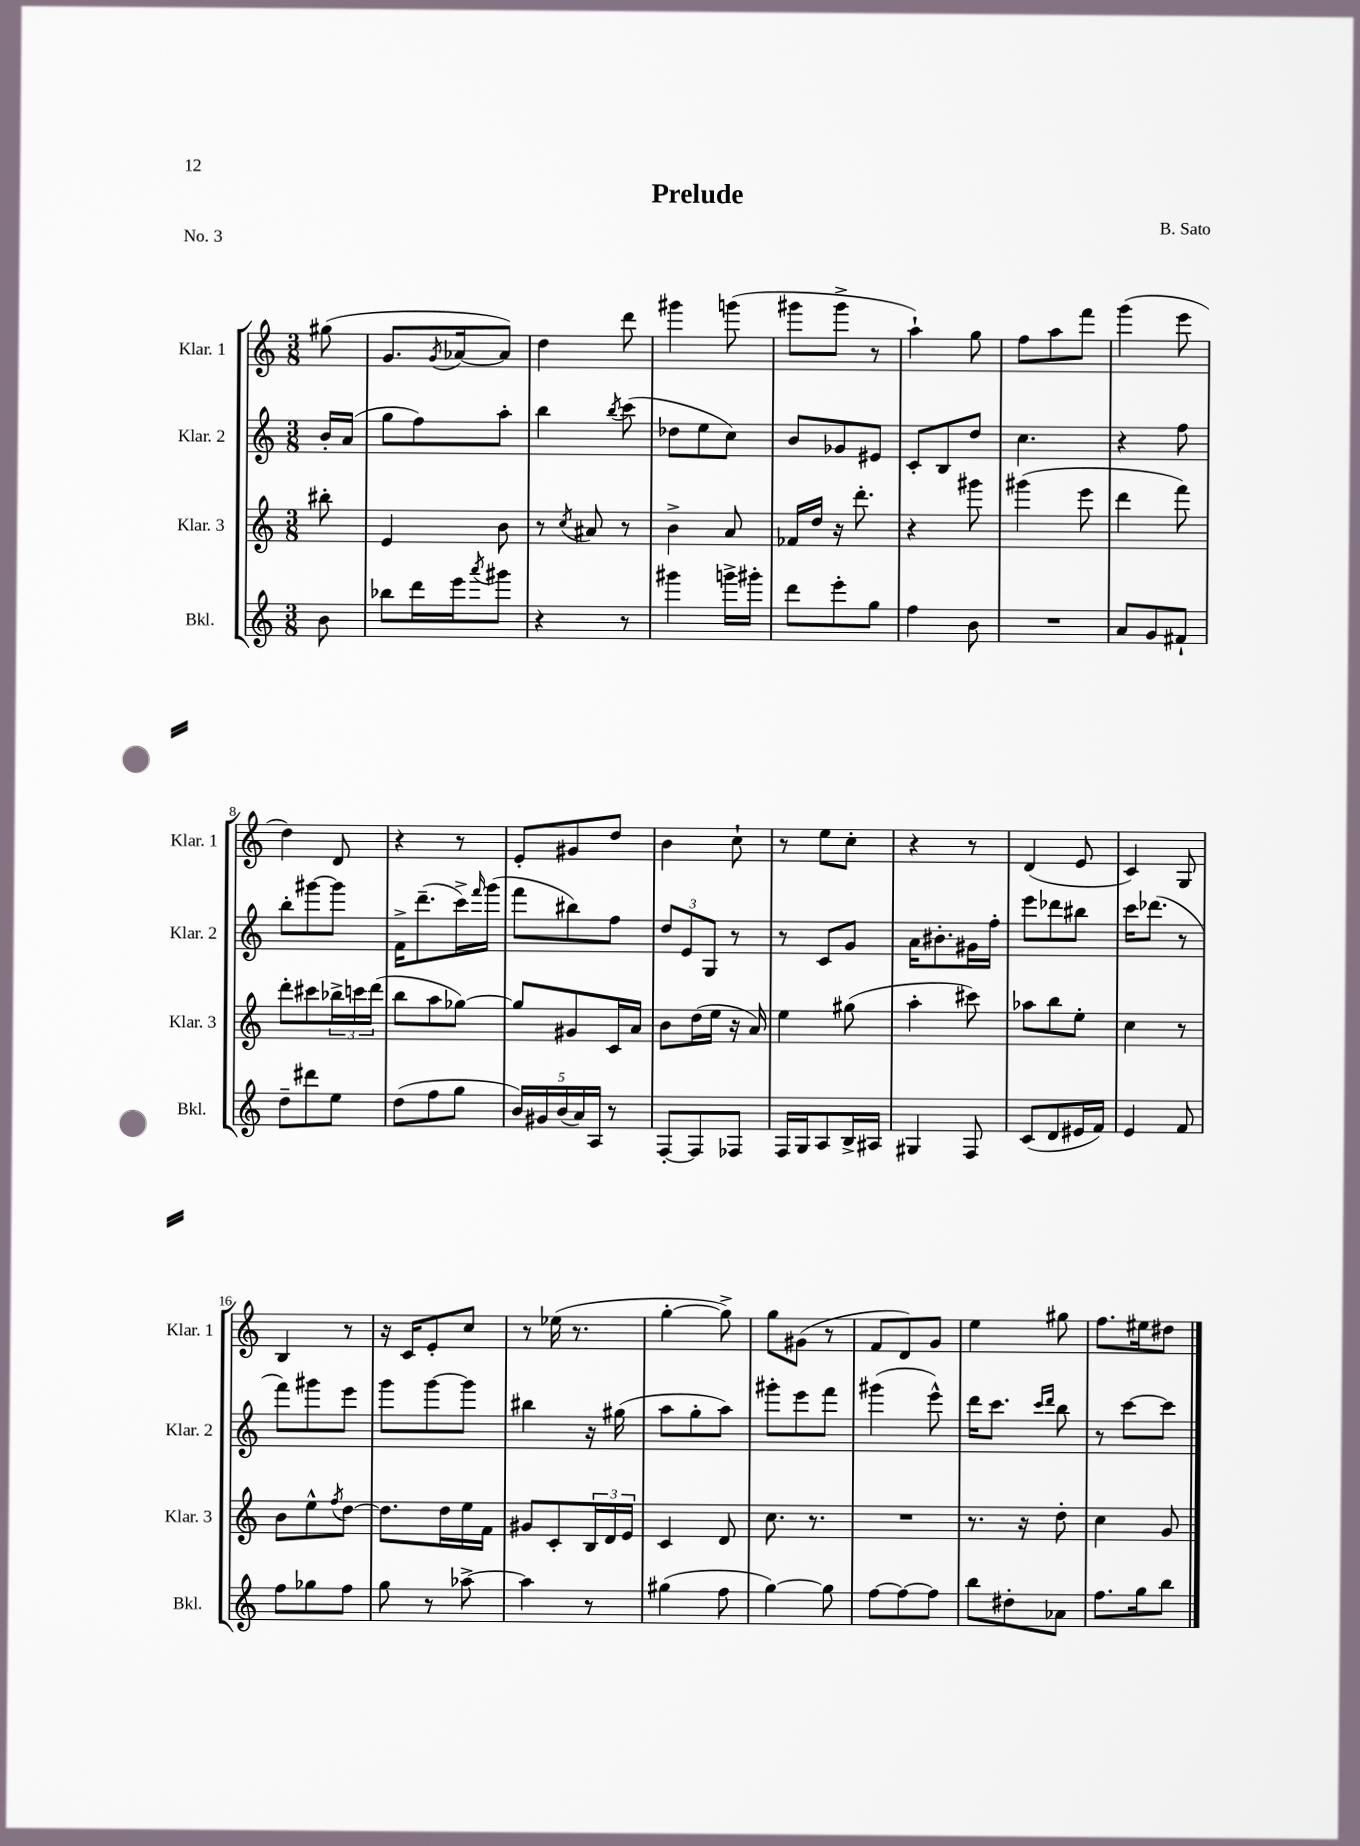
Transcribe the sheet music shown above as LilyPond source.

\header { title = "Prelude" composer = "B. Sato" piece = "No. 3" }
<<
\new StaffGroup <<
\new Staff = "s0" \with { instrumentName = "Klar. 1" shortInstrumentName = "Klar. 1" } {
    \clef treble \key c \major \numericTimeSignature \time 3/8 \partial 8
    gis''8( |
    g'8. \acciaccatura { g'8 } aes'16~ aes'8) |
    d''4 d'''8 |
    gis'''4 g'''8( |
    gis'''8 gis'''8-> r8 |
    a''4-!) g''8 |
    f''8 a''8 f'''8 |
    g'''4( e'''8 |
    d''4) d'8 |
    r4 r8 |
    e'8-. gis'8 d''8 |
    b'4 c''8-! |
    r8 e''8 c''8-. |
    r4 r8 |
    d'4( e'8 |
    c'4) g8 |
    b4 r8 |
    r16 c'16 e'8-. c''8 |
    r8 ees''16( r8. |
    g''4~-. g''8->) |
    g''8 gis'8( r8 |
    f'8 d'8) g'8 |
    e''4 gis''8 |
    f''8. eis''16 dis''8 \bar "|." |
}
\new Staff = "s1" \with { instrumentName = "Klar. 2" shortInstrumentName = "Klar. 2" } {
    \clef treble \key c \major \numericTimeSignature \time 3/8 \partial 8
    b'16-. a'16( |
    g''8 f''8) a''8-. |
    b''4 \acciaccatura { b''8 } c'''8( |
    des''8 e''8 c''8) |
    b'8 ges'8 eis'8 |
    c'8-. b8 d''8 |
    c''4. |
    r4 f''8 |
    b''8-. gis'''8~ gis'''8 |
    f'16-> d'''8.--( c'''16->) \grace { f'''16 } g'''16( |
    f'''8 bis''8) f''8 |
    \tuplet 3/2 { d''8 e'8 g8 } r8 |
    r8 c'8 g'8 |
    a'16 bis'8.-. gis'16 f''16-. |
    e'''8 des'''8 bis''8 |
    c'''16 des'''8.( r8 |
    f'''8) gis'''8 e'''8 |
    g'''8 g'''8~ g'''8 |
    bis''4 r16 gis''16( |
    a''8 g''8-. a''8) |
    gis'''8-. e'''8 f'''8 |
    gis'''4( e'''8-^) |
    d'''16 c'''8. \grace { c'''16 d'''16 } b''8 |
    r8 c'''8~ c'''8 \bar "|." |
}
\new Staff = "s2" \with { instrumentName = "Klar. 3" shortInstrumentName = "Klar. 3" } {
    \clef treble \key c \major \numericTimeSignature \time 3/8 \partial 8
    bis''8-. |
    e'4 b'8 |
    r8 \acciaccatura { c''8 } ais'8 r8 |
    b'4-> a'8 |
    fes'16 d''16 r16 d'''8.-. |
    r4 gis'''8 |
    gis'''4( e'''8 |
    d'''4 f'''8) |
    d'''8-. cis'''8 \tuplet 3/2 { bes''16-> c'''16 d'''16( } |
    b''8 a''8 ges''8~) |
    ges''8 gis'8 c'16 a'16 |
    b'8 d''16( e''16 r16 a'16) |
    e''4 gis''8( |
    a''4-. cis'''8) |
    aes''8 b''8 e''8-. |
    c''4 r8 |
    b'8 e''8-^ \acciaccatura { f''8 } d''8~ |
    d''8. d''16 e''16 f'16 |
    gis'8 c'8-. \tuplet 3/2 { b16 d'16 e'16 } |
    c'4 d'8 |
    c''8. r8. |
    R4. |
    r8. r16 d''8-. |
    c''4 g'8 \bar "|." |
}
\new Staff = "s3" \with { instrumentName = "Bkl." shortInstrumentName = "Bkl." } {
    \clef treble \key c \major \numericTimeSignature \time 3/8 \partial 8
    b'8 |
    bes''8 d'''16 e'''16 \acciaccatura { a'''8 } gis'''8 |
    r4 r8 |
    gis'''4 g'''16-> gis'''16-. |
    d'''8 e'''8-. g''8 |
    f''4 b'8 |
    R4. |
    a'8 g'8 fis'8-! |
    d''8-- dis'''8 e''8 |
    d''8( f''8 g''8 |
    \tuplet 5/4 { b'16) gis'16 b'16( a'16) a16 } r8 |
    f8~-. f8 fes8 |
    f16 g16 a8 b16-> ais16 |
    gis4 f8 |
    c'8( d'8 eis'16 f'16) |
    e'4 f'8 |
    f''8 ges''8 f''8 |
    g''8 r8 aes''8~-> |
    aes''4 r8 |
    gis''4( f''8 |
    g''4~) g''8 |
    f''8~ f''8~ f''8 |
    b''8 dis''8-. aes'8 |
    f''8. g''16 b''8 \bar "|." |
}
>>
>>
